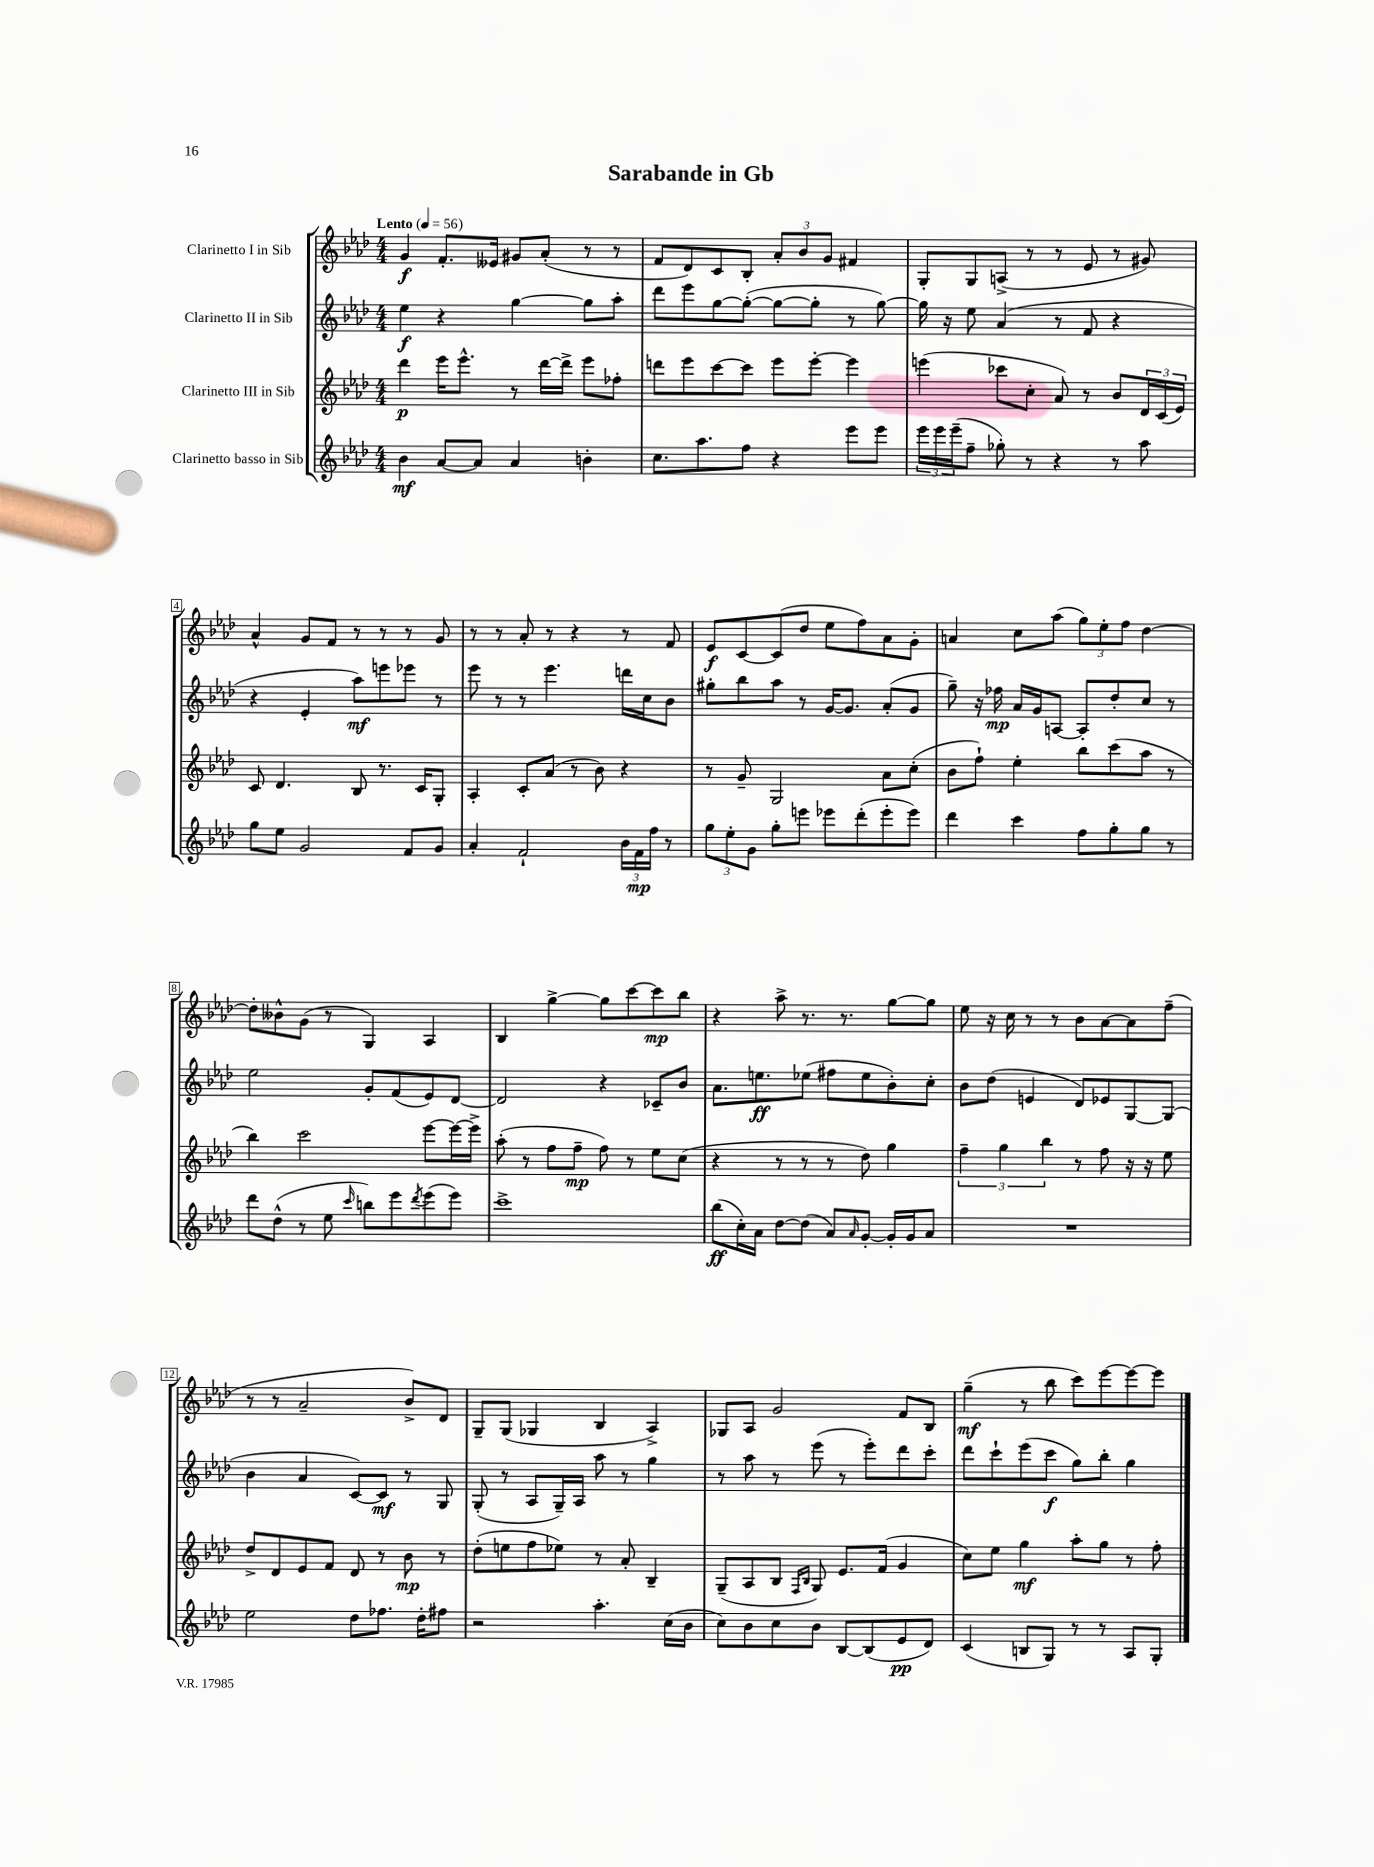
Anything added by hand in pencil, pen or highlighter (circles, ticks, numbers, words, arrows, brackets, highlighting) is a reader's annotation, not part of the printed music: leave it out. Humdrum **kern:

**kern	**kern	**kern	**kern
*staff4	*staff3	*staff2	*staff1
*clefG2	*clefG2	*clefG2	*clefG2
*k[b-e-a-d-]	*k[b-e-a-d-]	*k[b-e-a-d-]	*k[b-e-a-d-]
*M4/4	*M4/4	*M4/4	*M4/4
*MM56	*MM56	*MM56	*MM56
4b-\	4ddd-\	4ee-\	4g/
[8a-/L	16eee-\LK	4r	8.f'/L
.	8.eee-^^\J	.	.
8a-/]J	.	.	.
.	.	.	16e--/Jk
4a-/	8r	[4gg\	8g#/L
.	[16ddd-\LL	.	(8a-'/J
.	16ddd-^\]JJ	.	.
4b'\	8eee-\L	8gg\]L	8r
.	8ff-'\J	8aa-'\J	8r
=	=	=	=
8.cc\L	8ddd\L	8ddd-\L	8f/L
.	8eee-\	8eee-\	8d-/)
8.aa-\	.	.	.
.	[8ccc\	[8gg\	8c/
8ff\J	8ccc\]J	(8gg'\_J	8B-'/J
4r	8eee-\L	8gg\_L	12a-'/L
.	.	.	12b-/
.	[8eee-'\J	8gg'\]J	.
.	.	.	12g/J
8eee-\L	4eee-\]	8r	4f#/
8eee-\J	.	[8gg\)	.
=	=	=	=
24eee-\LL	(4eee\	16gg\]	8G'/L
24eee-\	.	.	.
.	.	16r	.
(24eee-~\J	.	.	.
8ff~\J	.	8ee-\	8G/
8gg-'\)	8ccc-\L	(4a-/	(8A^/J
8r	8cc'\J	.	8r
4r	8a-/)	8r	8r
.	8r	8f/	8e-/
8r	8b-/L	4r	8r
8aa-\	24d-/L	.	8g#/)
.	(24c/	.	.
.	24e-/JJ)	.	.
=	=	=	=
8gg\L	8c/	4r	4a-^^/
8ee-\J	4.d-/	.	.
2g/	.	4e-'/	8g/L
.	.	.	8f/J
.	8B-/	8aa-\L)	8r
.	8.r	8eee\	8r
8f/L	.	8eee-\J	8r
.	16c/LK	.	.
8g/J	8G'/J	8r	8g/
=	=	=	=
4a-'/	4A-'/	8eee-\	8r
.	.	8r	8r
2f`/	8c'/L	8r	8a-'/
.	(8a-/J	4.eee-\	8r
.	8r	.	4r
.	8b-\)	.	.
24b-\LL	4r	16ddd\LL	8r
24f\	.	.	.
.	.	16cc\J	.
24ff\JJ	.	.	.
8r	.	8b-\J	8f/
=	=	=	=
12gg\L	8r	8gg#'\L	8e-/L
12ee-'\	.	.	.
.	8g~/	8bb-\	[8c/
12g\J	.	.	.
8gg'\L	2G/	8aa-\J	(8c/]
8eee\J	.	8r	8dd-/J
8eee-\L	.	[16g/LK	8ee-\L
.	.	8.g/]J	.
(8ddd-'\	.	.	8ff\)
8eee-'\	8a-\L	(8a-'/L	8a-\
8eee-\J)	(8cc'\J	8g/J	8g'\J
=	=	=	=
4ddd-\	8b-\L	8gg~\)	4a/
.	8ff`\J)	16r	.
.	.	16ff-\	.
4ccc\	4ee-'\	16a-/LL	8cc\L
.	.	16g/J	.
.	.	[8A/J	(8aa-\J
8ff\L	8bb-\L	8A'/]L	12gg\L)
.	.	.	12ee-'\
8gg'\	(8ccc\	8dd-'/	.
.	.	.	12ff\J
8gg\J	8aa-\J	8cc/J	[4dd-\
8r	8r	8r	.
=	=	=	=
8ddd-\L	4bb-\)	2ee-\	8dd-'\]L
(8dd-^^\J	.	.	8b--^^\
8r	2ccc\	.	(8g\J
8ee-\	.	.	8r
16qqccc/	.	.	.
8bb\L)	.	8g'/L	4G/)
8eee-\	.	(8f/	.
8qddd-/	.	.	.
(8eee-\	[8eee-\L	8e-/)	4A-/
8eee-\J)	16eee-\_L	[8d-/J	.
.	16eee-^\]JJ	.	.
=	=	=	=
1ccc^	(8aa-'\	2d-/]	4B-/
.	8r	.	.
.	8ff\L	.	[4gg^\
.	8ff~\J	.	.
.	8ff\)	4r	8gg\]L
.	8r	.	[8ccc\
.	8ee-\L	8c-~/L	8ccc\]
.	(8cc\J	8b-/J	8bb-\J
=	=	=	=
(8bb-\L	4r	8.a-\L	4r
16cc'\L)	.	.	.
16a-\JJ	.	8.ee\	.
[8dd-\L	8r	.	8aa-^\
(8dd-\]J	8r	(8ee-\J	8.r
8a-/L)	8r	8ff#\L	.
.	.	.	8.r
16qqa-/	.	.	.
[8g'/J	8dd-\)	8ee-\	.
16g'/]LL	4gg\	8b-'\)	[8gg\L
16g/J	.	.	.
8a-/J	.	8cc'\J	8gg\]J
=	=	=	=
1r	6ff~\	8b-\L	8ee-\
.	.	(8dd-\J	16r
.	6gg\	.	.
.	.	.	16cc\
.	.	4e/	8r
.	6bb-\	.	.
.	.	.	8r
.	8r	8d-/L)	8b-\L
.	8ff\	8e-/	[8a-\
.	16r	[8G/	8a-\]
.	16r	.	.
.	8ee-\	(8G/]J	(8ff~\J
=	=	=	=
2ee-\	8dd-^/L	4b-\	8r
.	8d-/	.	8r
.	8e-/	4a-/	2a-~/
.	8f/J	.	.
8dd-\L	8d-/	[8c/L)	.
8.ff-\J	8r	8c/]J	.
.	8b-\	8r	8b-^/L)
16dd-'\LK	.	.	.
8ff#\J	8r	8G/	8d-/J
=	=	=	=
2r	(8dd-'\L	(8G'/	8G~/L
.	8ee\	8r	(8G/J
.	8ff\	8A-/L	4G-/
.	8ee-\J)	16G~/L)	.
.	.	16A-/JJ	.
4.aa-'\	8r	8aa-\	4B-/
.	8a-'/	8r	.
.	4B-~/	4gg\	4A-^/)
(16cc\LL	.	.	.
16b-\JJ	.	.	.
=	=	=	=
8cc\L)	(8G~/L	8r	8G-/L
8b-\	8A-/	8aa-\	8A-/J
8cc\	8B-/J	8r	2g/
.	16qqF/LL	.	.
.	16qqB-/JJ	.	.
8b-\J	8G/)	(8eee-\	.
[8B-/L	8.e-/L	8r	.
(8B-/]	.	8eee-'\L)	.
.	(16f/Jk	.	.
8e-/	4g/	8ddd-\	8f/L
8d-/J)	.	8ccc'\J	8B-/J
=	=	=	=
(4c/	8cc\L)	8ddd-\L	(4gg~\
.	8ee-\J	8ccc`\	.
8B/L	4gg\	(8eee-\	8r
8G/J)	.	8ccc\J	8bb-\
8r	8aa-'\L	8gg\L)	8ccc\L)
8r	8gg\J	8bb-'\J	[8eee-\
8A-/L	8r	4gg\	8eee-\_
8G'/J	8ff'\	.	8eee-\]J
==	==	==	==
*-	*-	*-	*-
